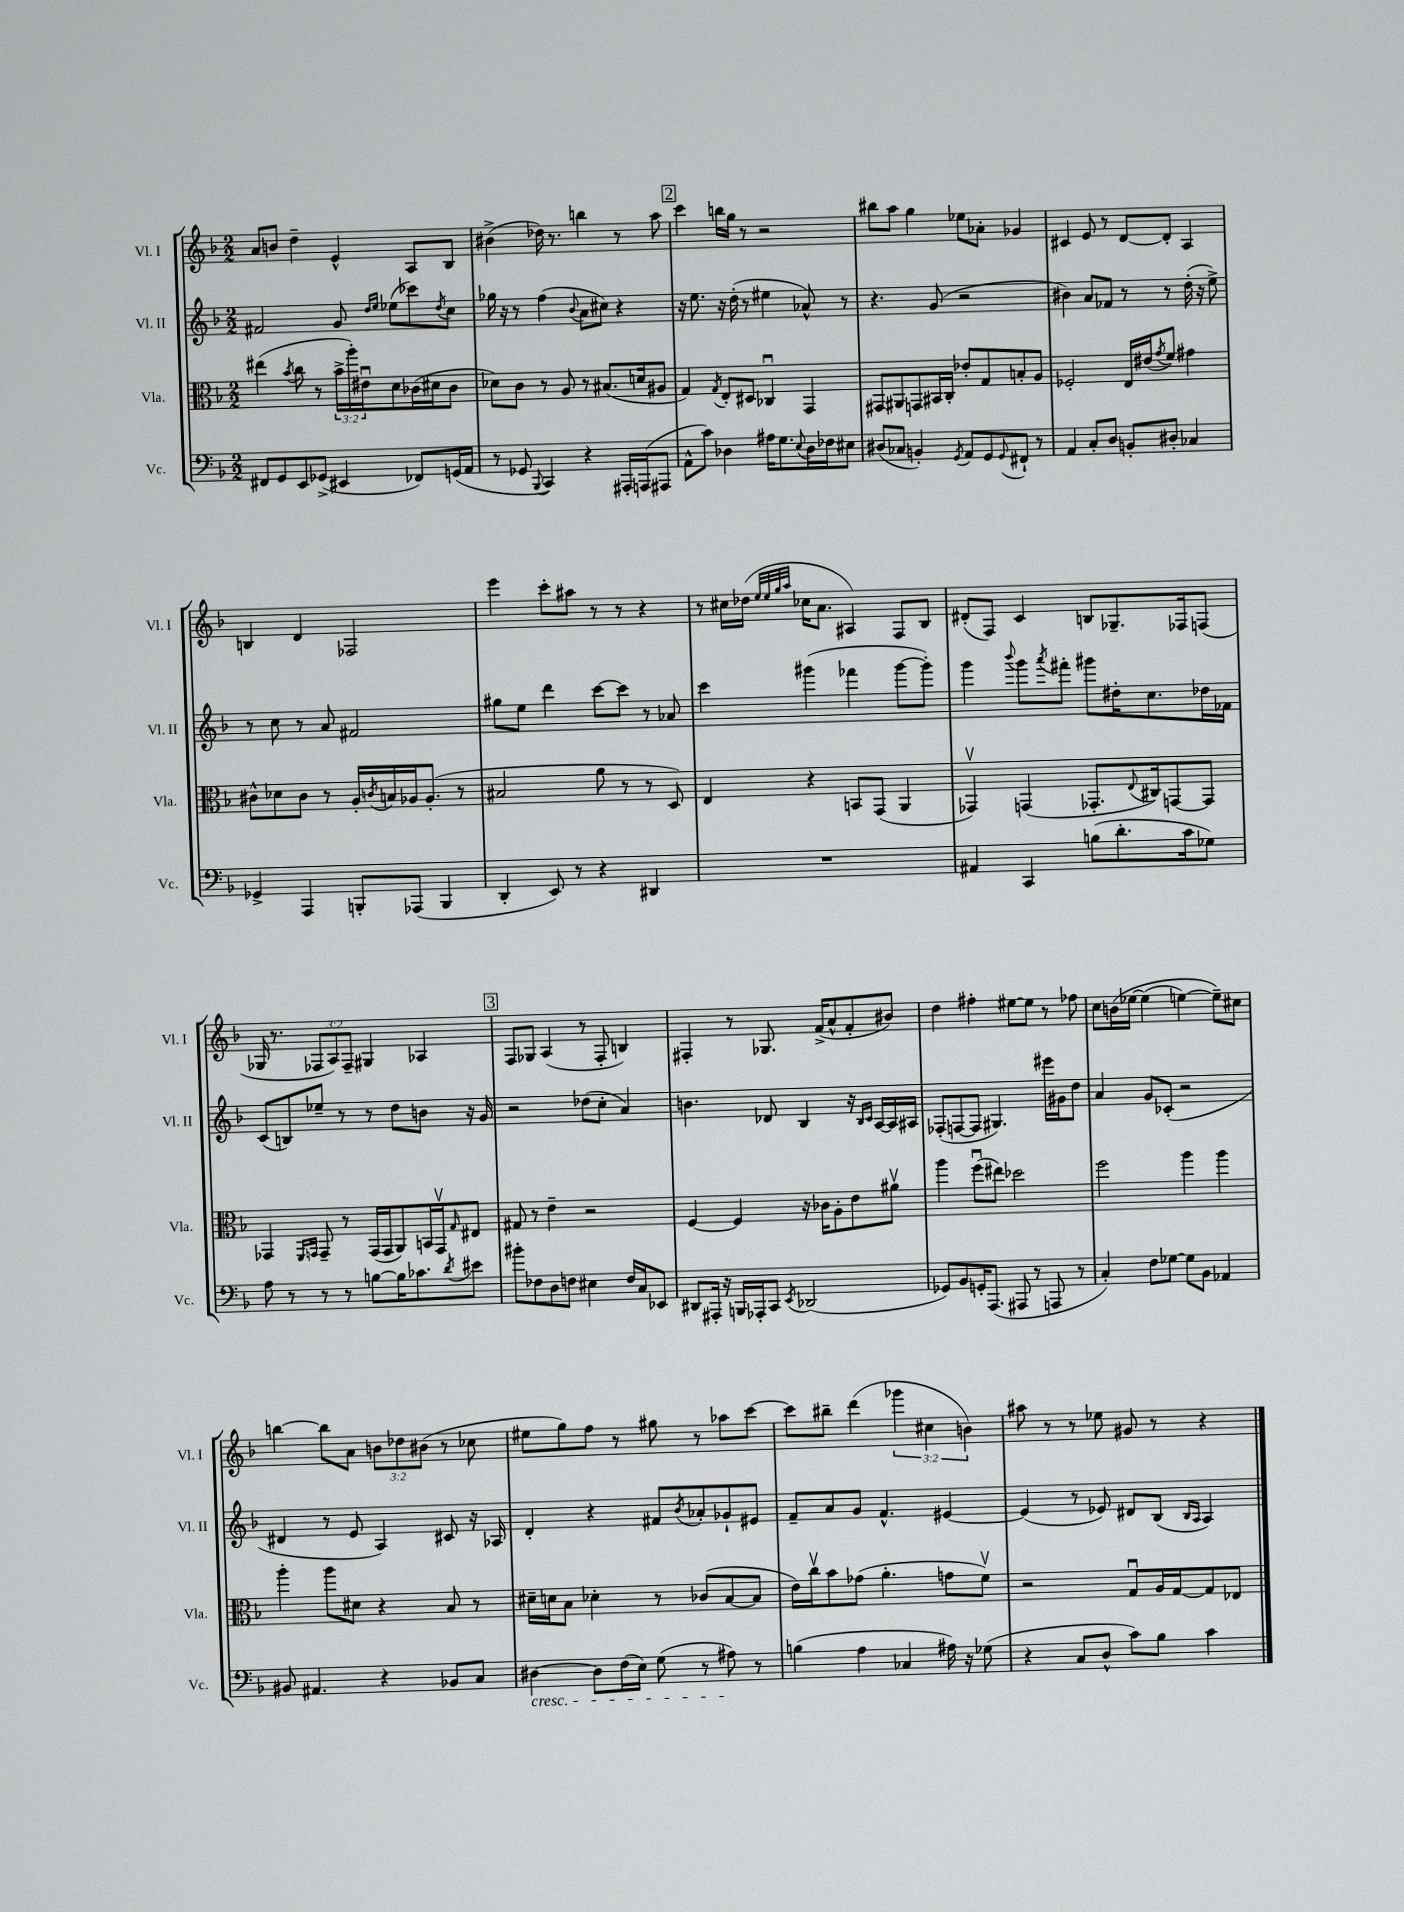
<<
\new StaffGroup <<
\new Staff = "s0" \with { instrumentName = "Vl. I" shortInstrumentName = "Vl. I" } {
    \clef treble \key f \major \numericTimeSignature \time 2/2 \override Staff.TupletNumber.text = #tuplet-number::calc-fraction-text
    a'8 b'8 d''4-- e'4-^ a8 bes8 |
    bis'4->( des''16) r8. b''4 r8 a''8 |
    \mark \markup { \box "2" } c'''4 b''16 g''16 r8 r2 |
    bis''8 a''8 g''4 ees''8 aes'8-. ges'4 |
    cis'4 e'8 r8 d'8~ d'8-. a4 |
    b4 d'4 fes2 |
    e'''4 c'''8-. ais''8 r8 r8 r4 |
    r8 cis''16 des''16( \grace { e''32 e''32 g''32 a''32 } ces''16 a'8. ais4) f8 bes8 |
    dis'8-.( f8) c'4 b8 ges8.-- fes16 f8( |
    ges16 r8. \tuplet 3/2 { fes8 a8) fes8-- } gis4 aes4 |
    \mark \markup { \box "3" } f8 ges8 a4( r8 f8-. b4) |
    fis4-. r8 ges8. f'16->( a'8-^ f'8-. bis'8) |
    d''4 fis''4-. eis''8~ eis''8 r8 fes''8 |
    c''8 b'16\( ees''16~ ees''4( e''4~) e''8--\) cis''8 |
    b''4~ b''8 a'8 \tuplet 3/2 { b'8 des''8 bis'8( } r8 ces''8 |
    eis''8 g''8) f''8 r8 gis''8 r8 aes''8 c'''8~ |
    c'''8 bis''8-- d'''4( \tuplet 3/2 { ges'''4 cis''4 b'4) } |
    ais''8 r8 r8 ees''8 gis'8 r8 r4 \bar "|." |
}
\new Staff = "s1" \with { instrumentName = "Vl. II" shortInstrumentName = "Vl. II" } {
    \clef treble \key f \major \numericTimeSignature \time 2/2
    fis'2 g'8 \grace { d''16 e''16 } ees''8( ces'''8) \acciaccatura { d''8 } c''8 |
    ges''16 r16 r8 f''4( \appoggiatura { bes'8 } a'8 cis''8) r4 |
    \mark \markup { \box "2" } r16 e''8. r16 d''16-.( r8 eis''4 aes'8-^) r8 |
    r4. g'8( r2 |
    bis'4) a'8 fes'8 r8 r8 d''16-.( r16 e''8->) |
    r8 c''8 r8 a'8 fis'2 |
    gis''8 e''8 d'''4 c'''8~ c'''8 r8 aes'8 |
    c'''4 gis'''4( fes'''4 gis'''8~ gis'''8-.) |
    g'''4 \appoggiatura { bes'''8 } g'''8 \acciaccatura { a'''8 } fis'''8-. gis'''8 dis''16-. c''8. des''16 fes'16 |
    c'8( b8) ees''8-- r8 r8 d''8 b'8 r16 g'16 |
    \mark \markup { \box "3" } r2 des''8( c''8-. a'4) |
    b'4. des'8 bes4 r16 \grace { bes16 c'16 } a16~ a16 ais16 |
    fes8-.( f8~ f8 gis4.) eis'''16 gis'16 d''8 |
    a'4 g'8 ces'8-.( r2 |
    dis'4 r8 e'8 a4) cis'8 r16 aes16 |
    d'4-. r4 fis'8 \acciaccatura { bes'8 } aes'8-. ges'8-! eis'8 |
    f'8-- a'8 g'8 f'4.-^ eis'4~ |
    eis'4( r8 ees'8) dis'8 bes8( \grace { bes16 a16 } a4) \bar "|." |
}
\new Staff = "s2" \with { instrumentName = "Vla." shortInstrumentName = "Vla." } {
    \clef alto \key f \major \numericTimeSignature \time 2/2 \override Staff.TupletNumber.text = #tuplet-number::calc-fraction-text
    eis''4( \acciaccatura { bes'8 } c''8 r8 \tuplet 3/2 { bes'16-> a''16-.) eis'16\downbow } d'8 ces'16( dis'16 ces'8 |
    des'8) c'8 r8 a8 r8 bis8.( d'16 ais8 |
    \mark \markup { \box "2" } g4) \acciaccatura { g8 } e8-. dis8 ces4\downbow g,4 |
    gis,8 ais,8 g,8 bis,16 c16-. ees'8-. g8 b8-. a8 |
    fes2-. e16 eis'16( \acciaccatura { g'8 } f'8) gis'4 |
    cis'8-^ des'8 cis'8 r8 a16-. \acciaccatura { c'8 } b16 aes16 aes8.-.( r8 |
    bis2 a'8 r8 r8 d8) |
    e4 r4 b,8 g,8( a,4 |
    ges,4\upbow) g,4( ges,8.-. \appoggiatura { e8 } cis16) g,8~ g,8 |
    ges,4 \grace { f,16 g,16 } g,8-- r8 g,16( g,16 a,8) b,16 g,16\upbow \grace { g16 } eis8 |
    \mark \markup { \box "3" } gis8 r8 e'4-- r2 |
    f4~ f4 r16 ces'16 a8-. e'8 ais'8\upbow |
    a''4 f''8\downbow( eis''8) des''2 |
    f''2 a''4 a''4 |
    a''4-. a''8 dis'8 r4 bes8 r8 |
    dis'16-- d'16 bes8 des'4-. r8 ces'8( bes8~ bes8 |
    e'16) c''16\upbow bes'8 ges'8( a'4.-. g'8 f'8\upbow) |
    r2 g8\downbow a16 g16~ g8 ees8 \bar "|." |
}
\new Staff = "s3" \with { instrumentName = "Vc." shortInstrumentName = "Vc." } {
    \clef bass \key f \major \numericTimeSignature \time 2/2
    fis,8 g,8 e,8 ges,8->( eis,4 fes,8) g,16( a,16 |
    r8 ges,8 \appoggiatura { bes,,8 } c,4) r4 ais,,16-. a,,16( ais,,8 |
    \mark \markup { \box "2" } a,8-^ c'8) des4 ais16 g8. \appoggiatura { e8 } des16 fes16 eis8 |
    dis8( ces8 b,4-.) \acciaccatura { g,8 } a,8 g,8 \appoggiatura { g,8 } fis,8-! r8 |
    a,4 c8-. d8 b,8-. dis8-. ces4 |
    ges,4-> a,,4 b,,8-. aes,,8( b,,4 |
    d,4-. e,8) r8 r4 dis,4 |
    R1 |
    ais,4 c,4 b8( d'8.-. c'16 ges8) |
    a8 r8 r8 r8 b8~ b16 ces'8. \acciaccatura { d'8 } eis'8 |
    \mark \markup { \box "3" } bis'8-. fes8 d8 f8 eis4 f16 c16 ees,8 |
    dis,8 ais,,16-. r16 b,,16 aes,,16-. c,8 \acciaccatura { e,8 } des,2( |
    ges,8) bes,8 g,16-. a,,8.( ais,,8 r8 a,,8 r8 |
    c4-.) f8 ges8~ ges8 bes,8 aes,4 |
    bis,8 ais,4. r4 bes,8 c8 |
    dis4~\cresc dis8 f16( e16) g8( r8 ais8\!) r8 |
    b4( a4 ces4 ais16) r16 ges8( |
    r4 c8 d8-^ c'8) bes8 c'4 \bar "|." |
}
>>
>>
\layout { \context { \Score \remove "Bar_number_engraver" } }
